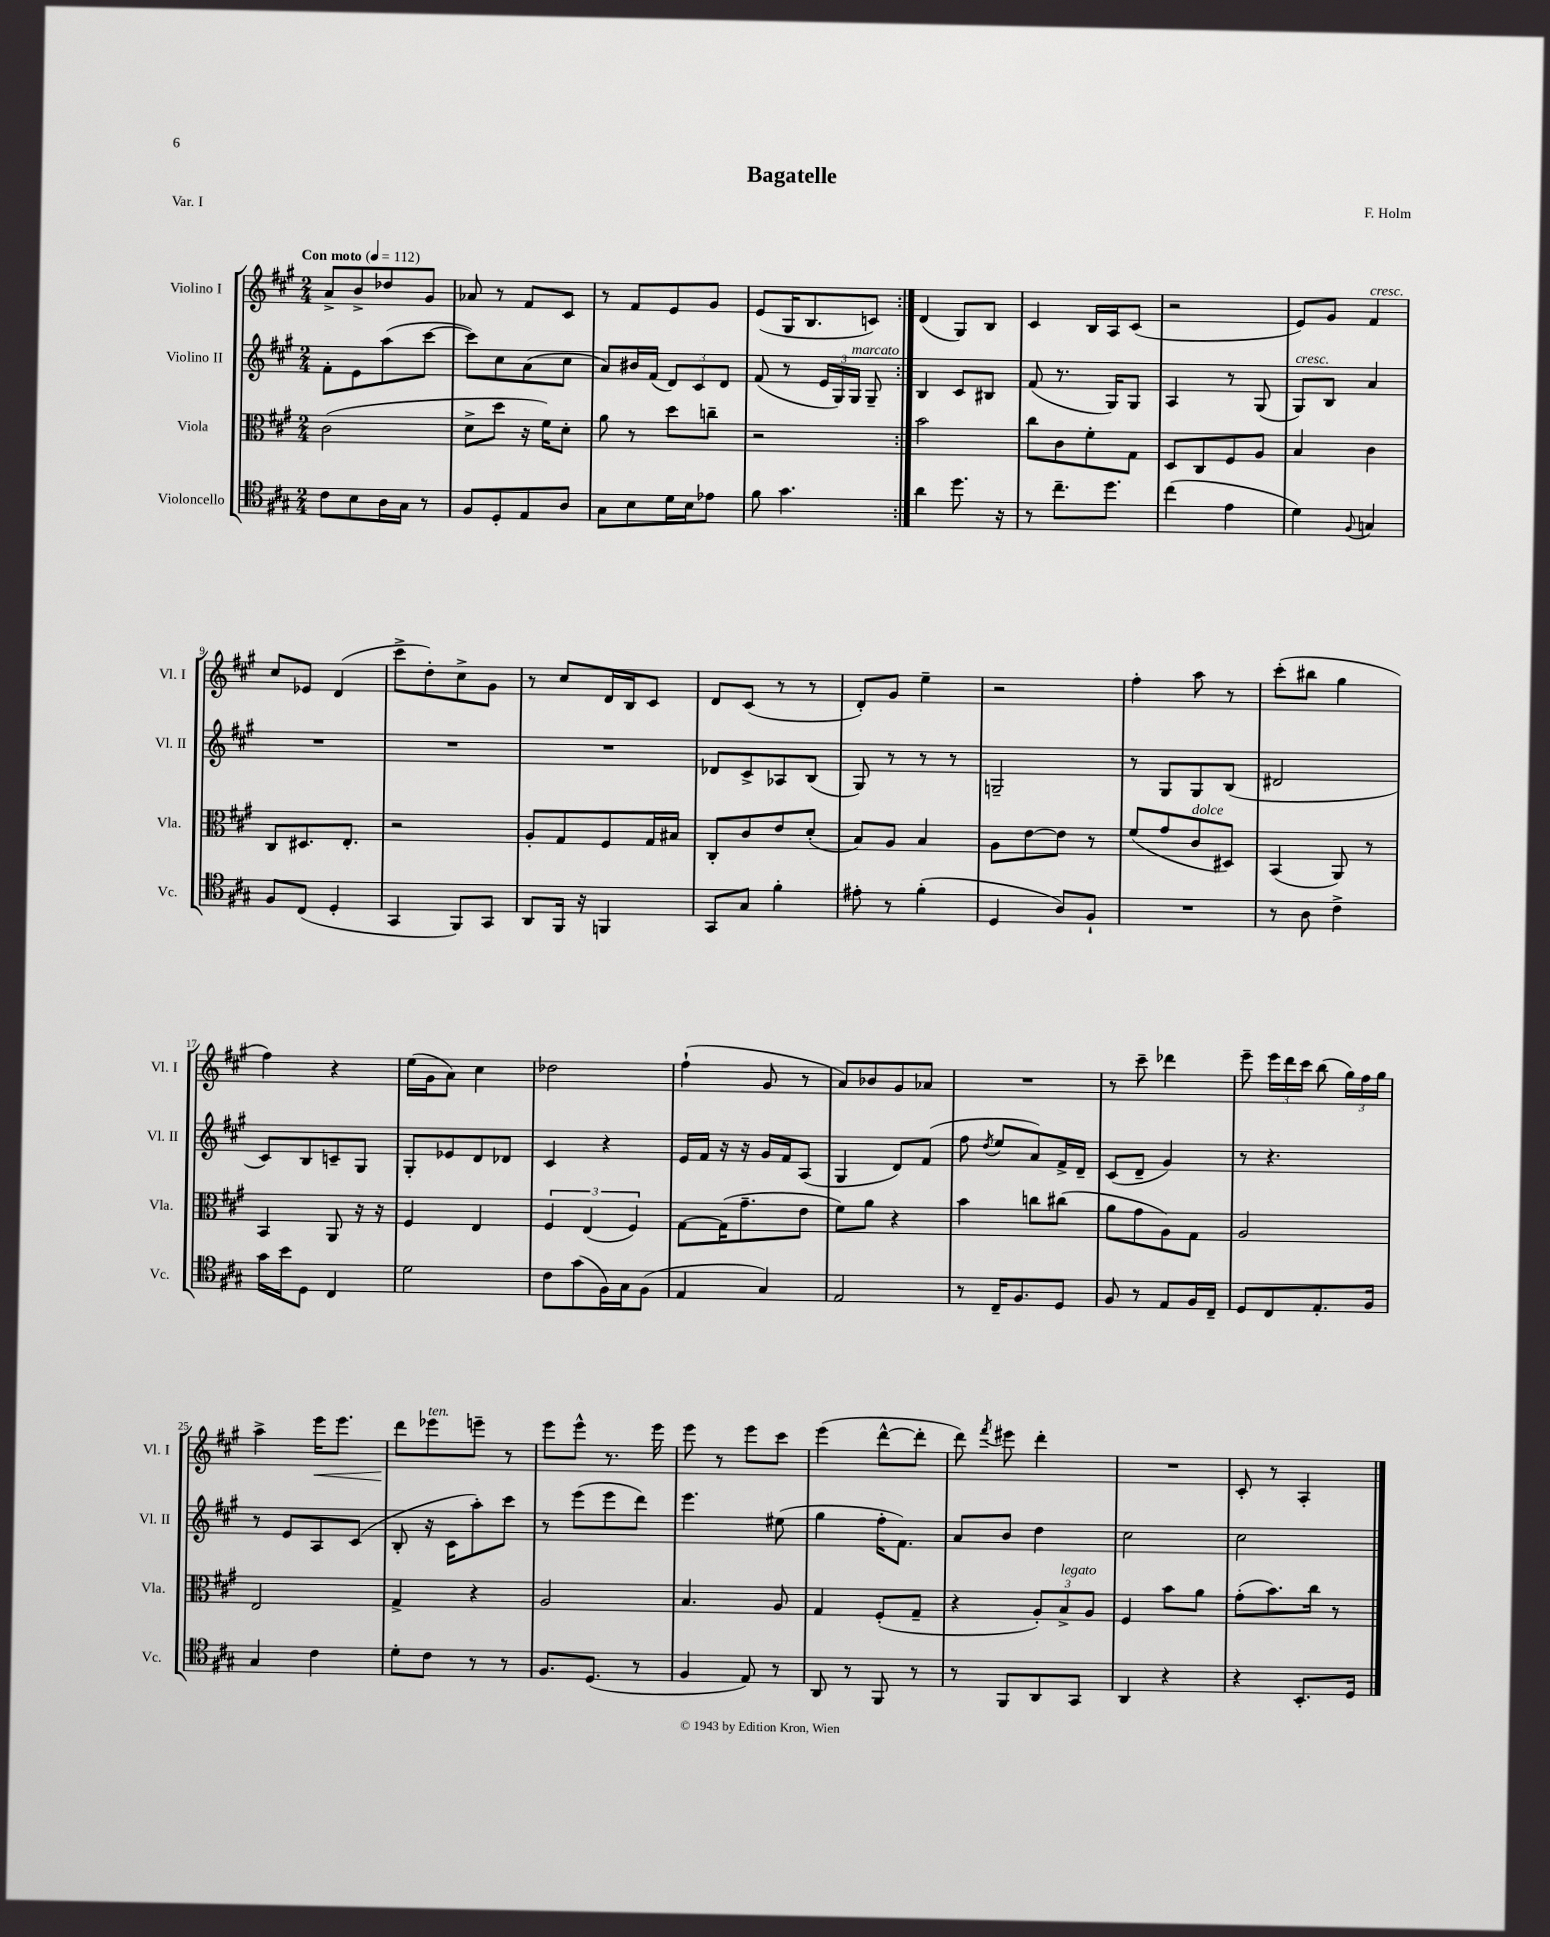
\header { title = "Bagatelle" composer = "F. Holm" piece = "Var. I" }
<<
\new StaffGroup <<
\new Staff = "s0" \with { instrumentName = "Violino I" shortInstrumentName = "Vl. I" } {
    \clef treble \key a \major \numericTimeSignature \time 2/4 \tempo "Con moto" 4 = 112
    \autoBeamOff \repeat volta 2 { a'8[-> b'8-> des''8 gis'8] |
    aes'8 r8 fis'8[ cis'8] |
    r8 fis'8[ e'8 gis'8] |
    e'8[( gis16 b8. c'8]) | }
    d'4( gis8[) b8] |
    cis'4 b16[ a16 cis'8]( |
    r2 |
    e'8[) gis'8] fis'4^\markup { \italic "cresc." } |
    cis''8[ ees'8] d'4( |
    cis'''8[-> d''8-.) cis''8-> gis'8] |
    r8 cis''8[ d'16 b16 cis'8] |
    d'8[ cis'8]( r8 r8 |
    d'8[-.) gis'8] e''4-- |
    r2 |
    fis''4-. a''8 r8 |
    cis'''8[-.( bis''8] gis''4 |
    fis''4) r4 |
    e''16[( gis'16 a'8]) cis''4 |
    des''2 |
    fis''4-!( gis'8 r8 |
    a'8[) bes'8 gis'8 aes'8] |
    R2 |
    r8 cis'''8-- des'''4 |
    e'''8-- \tuplet 3/2 { e'''16[ d'''16 cis'''16] } b''8( \tuplet 3/2 { gis''16[) fis''16 gis''16] } |
    a''4-> e'''16[\< e'''8.] |
    d'''8[\! ees'''8^\markup { \italic "ten." } e'''8]-- r8 |
    e'''8[ e'''8]-^ r8. e'''16 |
    e'''8 r8 e'''8[ cis'''8] |
    e'''4( d'''8[~-^ d'''8]-. |
    d'''8) \acciaccatura { fis'''8 } eis'''8 d'''4-. |
    R2 |
    cis'8-. r8 a4-. \bar "|." |
}
\new Staff = "s1" \with { instrumentName = "Violino II" shortInstrumentName = "Vl. II" } {
    \clef treble \key a \major \numericTimeSignature \time 2/4
    \autoBeamOff \repeat volta 2 { fis'8[-. e'8 a''8( cis'''8]~ |
    cis'''8[) cis''8 a'8( cis''8] |
    a'8[) bis'16 fis'16]( \tuplet 3/2 { d'8[) cis'8 d'8] } |
    fis'8( r8 \tuplet 3/2 { e'16[ gis16) gis16]^\markup { \italic "marcato" } } gis8-- | }
    b4 cis'8[ bis8] |
    fis'8( r8. gis16[) gis8] |
    a4 r8 gis8( |
    gis8[^\markup { \italic "cresc." }) b8] a'4 |
    R2 |
    R2 |
    R2 |
    des'8[ cis'8-> aes8 b8]( |
    gis8) r8 r8 r8 |
    g2-- |
    r8 gis8[ gis8 b8]( |
    dis'2 |
    cis'8[) b8 c'8-- gis8] |
    gis8[-. ees'8 d'8 des'8] |
    cis'4 r4 |
    e'16[ fis'16] r16 r16 gis'16[ fis'16 a8]( |
    gis4 d'8[) fis'8]( |
    fis''8 \acciaccatura { d''8 } e''8[ a'8) fis'16-> d'16]-- |
    cis'8[( d'8]-- gis'4) |
    r8 r4. |
    r8 e'8[ a8 cis'8]( |
    b8-. r16 cis'16[ a''8-.) cis'''8] |
    r8 e'''8[( e'''8 d'''8]) |
    e'''4. eis''8( |
    gis''4 fis''16[-. fis'8.]) |
    a'8[ b'8] d''4 |
    cis''2 |
    cis''2 \bar "|." |
}
\new Staff = "s2" \with { instrumentName = "Viola" shortInstrumentName = "Vla." } {
    \clef alto \key a \major \numericTimeSignature \time 2/4
    \autoBeamOff \repeat volta 2 { cis'2( |
    d'8[-> d''8] r16 fis'16[) d'8]-. |
    a'8 r8 d''8[ c''8]-- |
    r2 | }
    b'2 |
    cis''8[ cis'8 fis'8-. gis8] |
    d8[ cis8 fis8 a8] |
    b4 cis'4 |
    cis8[ dis8. e8.]-. |
    r2 |
    a8[-. gis8 fis8 gis16 bis16] |
    cis8[-. cis'8 e'8 d'8]-.( |
    b8[) a8] b4 |
    a8[ e'8~ e'8] r8 |
    fis'8[( gis'8 cis'8^\markup { \italic "dolce" } dis8]) |
    b,4( a,8) r8 |
    b,4 a,8 r16 r16 |
    fis4 e4 |
    \tuplet 3/2 { fis4 e4( fis4) } |
    gis8[~ gis16( gis'8.-- e'8] |
    fis'8[) a'8] r4 |
    b'4 c''8[ cis''8]( |
    a'8[ gis'8 a8) gis8] |
    a2 |
    e2 |
    gis4-> r4 |
    a2 |
    b4. a8 |
    gis4 fis8[-.( gis8]-- |
    r4 \tuplet 3/2 { a8[-.) b8->^\markup { \italic "legato" } a8] } |
    fis4 b'8[ a'8] |
    gis'8[-.( b'8.) cis''16] r8 \bar "|." |
}
\new Staff = "s3" \with { instrumentName = "Violoncello" shortInstrumentName = "Vc." } {
    \clef tenor \key a \major \numericTimeSignature \time 2/4
    \autoBeamOff \repeat volta 2 { cis'8[ b8 a16 gis16] r8 |
    fis8[ d8-. e8 a8] |
    gis8[ b8 d'16 b16 ees'8] |
    fis'8 gis'4. | }
    a'4 d''8. r16 |
    r8 cis''8.[-- d''8.] |
    cis''4( e'4 |
    d'4) \appoggiatura { fis8 } g4 |
    fis8[ cis8]( d4-. |
    gis,4 fis,8[) gis,8] |
    a,8[ fis,16] r16 f,4 |
    gis,8[ gis8] fis'4-. |
    eis'8-. r8 fis'4-.( |
    d4 a8[) fis8]-! |
    R2 |
    r8 a8 cis'4-> |
    gis'16[ b'16 d8] cis4 |
    d'2 |
    cis'8[ gis'8( fis16) gis16 fis8]( |
    e4 gis4) |
    e2 |
    r8 cis16[-- fis8. d8] |
    fis8 r8 e8[ fis16 cis16]-- |
    d8[ cis8 e8.-. fis16] |
    gis4 cis'4 |
    d'8[-. cis'8] r8 r8 |
    fis8.[ d8.]( r8 |
    fis4 e8) r8 |
    a,8 r8 fis,8 r8 |
    r8 fis,8[ a,8 gis,8] |
    a,4 r4 |
    r4 b,8.[-. d16] \bar "|." |
}
>>
>>
